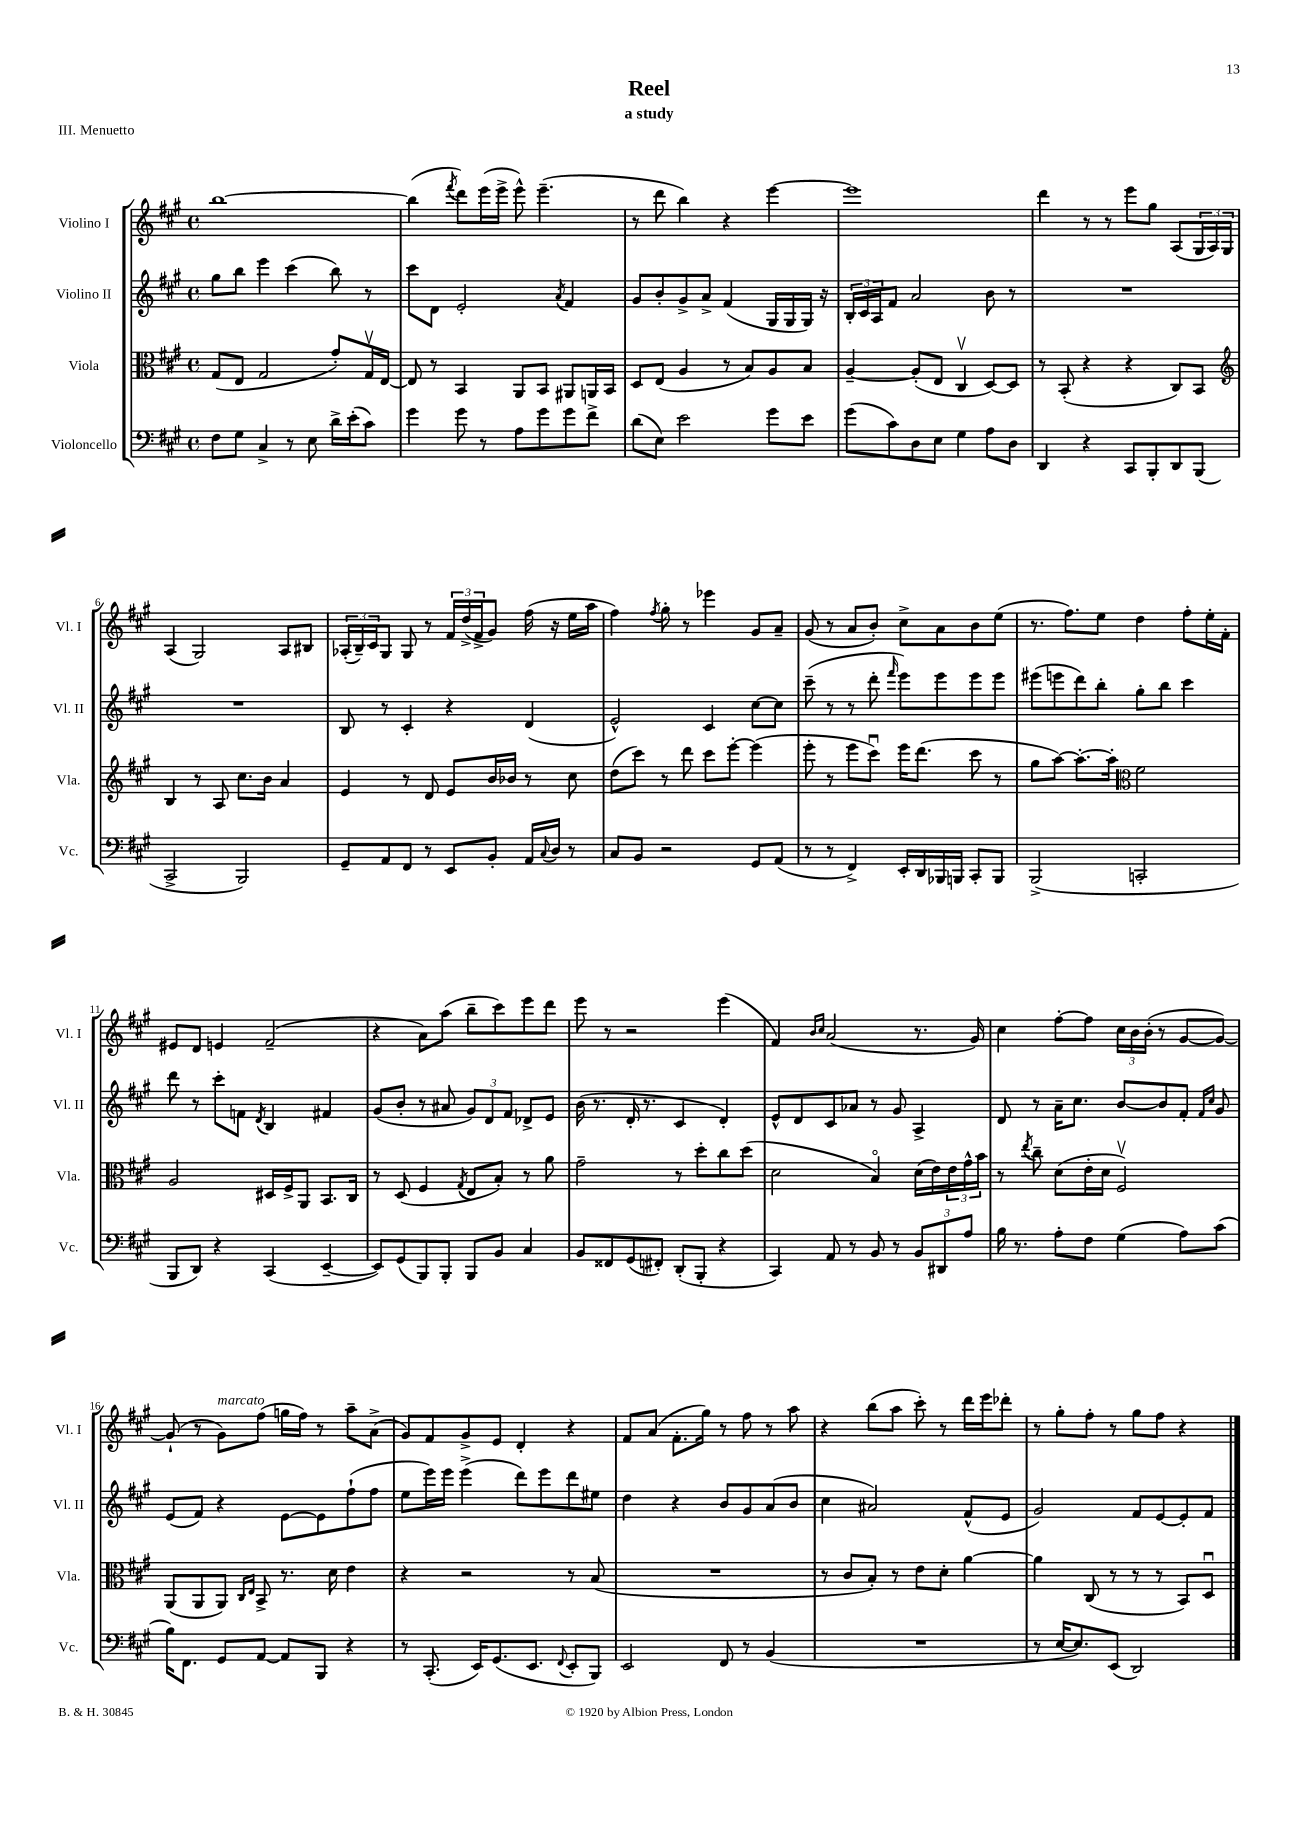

**kern	**kern	**kern	**kern
*part4	*part3	*part2	*part1
*staff4	*staff3	*staff2	*staff1
*I"Violoncello	*I"Viola	*I"Violino II	*I"Violino I
*I'Vc.	*I'Vla.	*I'Vl. II	*I'Vl. I
*clefF4	*clefC3	*clefG2	*clefG2
*k[f#c#g#]	*k[f#c#g#]	*k[f#c#g#]	*k[f#c#g#]
*M4/4	*M4/4	*M4/4	*M4/4
*met(c)	*met(c)	*met(c)	*met(c)
=1	=1	=1	=1
8F#\L	(8G#/L	8gg#\L	[1bb
8G#\J	8E/J	8bb\J	.
4C#^/	2G#/	4eee\	.
8r	.	(4ccc#\	.
8E\	.	.	.
16d^\LL	8g#'/L)	8bb\)	.
(16e'\J	.	.	.
8c#\J)	16G#v/L	8r	.
.	[16E/JJ	.	.
=2	=2	=2	=2
4g#\	8E/]	8ccc#\L	(4bb\]
.	8r	8d\J	.
.	.	.	8qfff#/
8g#\	4BB/	2e'/	8ddd\L)
8r	.	.	(16eee\L
.	.	.	16eee^\JJ
8A\L	8AA/L	.	8eee^^\)
8g#\	8BB/J	.	(4.eee~\
.	.	8qa/	.
8g#\	8AA#X/L	4f#/	.
8f#^\J	16AAn/L	.	.
.	16BB/JJ	.	.
=3	=3	=3	=3
(8d\L	8D/L	8g#/L	8r
8E\J)	(8E/J	8b'/	8ddd\
2e\	4A/	8g#^/	4bb\)
.	.	8a^/J	.
.	8r	(4f#/	4r
.	8B/L)	.	.
8g#\L	8A/	16G#/LL	[4eee\
.	.	16G#/	.
8e\J	8B/J	16G#/JJ)	.
.	.	16r	.
=4	=4	=4	=4
(8g#\L	[4A~/	24B'/LL	1eee]
.	.	24c#/	.
.	.	24A/J	.
8c#\)	.	8f#/J	.
8D\	(8A'/L]	2a/	.
8E\J	8E/J	.	.
4G#\	4C#v/	.	.
8A\L	[8D/L)	8b\	.
8D\J	8D/J]	8r	.
=5	=5	=5	=5
4DD/	8r	1r	4ddd\
.	(8BB'/	.	.
4r	4r	.	8r
.	.	.	8r
8CC#/L	4r	.	8eee\L
8BBB'/	.	.	8gg#\J
8DD/	8C#/L)	.	(8A/L
(8BBB/J	8BB/J	.	24G#/L
.	.	.	24A/)
.	.	.	24G#/JJ
!!LO:LB:g=z
=6	=6	=6	=6
*	*clefG2	*	*
2CC#^/	4B/	1r	(4A/
.	8r	.	2G#/)
.	8A/	.	.
2BBB/)	8.cc#\L	.	.
.	16b\Jk	.	.
.	4a/	.	8A/L
.	.	.	8B#X/J
=7	=7	=7	=7
8GG#~/L	4e/	8B/	(24A-X'/LL
.	.	.	24B~/)
.	.	.	24c#/J
8AA/	.	8r	8G#/J
8FF#/J	8r	4c#'/	8G#/
8r	8d/	.	8r
8EE/L	8e/L	4r	24f#/LL
.	.	.	(24dd^/
.	.	.	24f#^/J
8BB'/J	16b/L	.	8g#/J)
.	16b-X/JJ	.	.
16AA/LL	8r	(4d/	(16ff#\
8qqC#/	.	.	.
16D/JJ	.	.	16r
8r	8cc#\	.	16ee\LL
.	.	.	16aa\JJ
=8	=8	=8	=8
8C#/L	(8dd\L	2e^^/)	4ff#\)
8BB/J	8ccc#\J)	.	.
.	.	.	8qff#/
2r	8r	.	8gg#'\
.	8ddd\	.	8r
.	8ccc#\L	4c#/	4eee-X\
.	[8eee'\J	.	.
8GG#/L	(4eee\]	[8cc#\L	8g#/L
(8AA/J	.	8cc#\J]	8a~/J
=9	=9	=9	=9
8r	8eee'\	(8ccc#~\	(8g#/
8r	8r	8r	8r
4FF#^/)	8eee\L	8r	8a/L
.	8ccc#u\J)	8ddd'\	8b'/J)
.	.	16qqfff#/	.
16EE'/LL	16eee\KL	8eee\L)	8cc#^\L
16DD/	(8.ddd\J	.	.
16BBB-X/	.	8eee\	8a\
16BBBn/JJ	.	.	.
8CC#'/L	8ccc#\	8eee\	8b\
8BBB/J	8r	8eee\J	(8ee\J
=10	=10	=10	=10
(2BBB^/	8gg#\L	(8eee#X\L	8.r
.	[8aa\J)	8eeen\	.
.	.	.	8.ff#\L)
.	8.aa'\L_	8ddd\)	.
.	.	8bb'\J	8ee\J
.	16aa'\Jk]	.	.
*	*clefC3	*	*
2CCn'/	2f#\	8gg#'\L	4dd\
.	.	8bb\J	.
.	.	4ccc#\	8ff#'\L
.	.	.	16ee'\L
.	.	.	16f#'\JJ
!!LO:LB:g=z
=11	=11	=11	=11
8BBB/L	2A/	8ddd\	8e#X/L
8DD/J)	.	8r	8d/J
4r	.	8ccc#'\L	4en/
.	.	8fn\J	.
.	.	8qd/	.
(4CC#/	16D#X/LL	4B/	(2f#~/
.	16F#^/J	.	.
.	8AA/J	.	.
[4EE~/	8.BB/L	4f#X/	.
.	16C#/Jk	.	.
=12	=12	=12	=12
8EE/L])	8r	(8g#/L	4r
(8GG#/	(8D/	8b'/J	.
8BBB/)	4F#/	8r	8a\L)
8BBB'/J	.	8a#X/	(8aa\J
.	8qG#/	.	.
8BBB/L	8E/L	12g#/L)	8bb~\L
.	.	12d/	.
8BB/J	8B'/J)	.	8ccc#\)
.	.	12f#/J	.
4C#/	8r	8d-X^/L	8eee\
.	8a\	8e/J	8ddd\J
=13	=13	=13	=13
8BB/L	2g#~\	(16b\	8eee\
.	.	8.r	.
8FF##X/	.	.	8r
(8GG#/	.	16d'/	2r
.	.	8.r	.
8FF#X'/J)	.	.	.
(8DD'/L	8r	4c#/	.
8BBB'/J	8dd'\L	.	.
4r	8cc#\	4d'/)	(4eee\
.	(8dd\J	.	.
=14	=14	=14	=14
4CC#/)	2d\	8e^^/L	4f#/)
.	.	8d/	.
.	.	.	16qqb/LL
.	.	.	16qqcc#/JJ
8AA/	.	8c#/	(2a/
8r	.	8a-X/J	.
8BB/	4B/)	8r	.
8r	.	8g#/	.
12BB/L	(16d\LL	4A^/	8.r
.	16e\)	.	.
12DD#X/	.	.	.
.	24e\	.	.
12A/J	24g#^^\	.	.
.	.	.	16g#/)
.	24b\JJ	.	.
=15	=15	=15	=15
16B\	8r	8d/	4cc#\
8.r	.	.	.
.	8qee/	.	.
.	8cc#~\	8r	.
8A'\L	(8d\L	16a~\KL	[8ff#'\L
.	.	8.cc#\J	.
8F#\J	16e'\L	.	8ff#\J]
.	16d\JJ	.	.
(4G#\	2F#v/)	[8b/L	24cc#\LL
.	.	.	24b\
.	.	.	(24b'\JJ
.	.	8b/]	8r
8A\L)	.	8f#'/J	[8g#/L
.	.	16qqf#/LL	.
.	.	16qqcc#/JJ	.
(8c#\J	.	8g#/	8g#/J_)
!!LO:LB:g=z
=16	=16	=16	=16
16B\KL)	(8AA/L	(8e/L	(8g#`/]
8.FF#\J	.	.	.
.	8AA/	8f#/J)	8r
!	!	!	!LO:TX:a:i:t=marcato
8GG#/L	8AA/J)	4r	8g#\L)
.	16qqC#/LL	.	.
.	16qqE/JJ	.	.
[8AA/J	8BB^/	.	(8ff#\J
8AA/L]	8.r	[8e\L	16ggn\LL
.	.	.	16ff#\JJ)
8BBB/J	.	8e\]	8r
.	16d\	.	.
4r	4e\	(8ff#`\	8aa~\L
.	.	8ff#\J	(8a^\J
=17	=17	=17	=17
8r	4r	8ee\L	8g#/L)
(8.CC#'/	.	16eee\L)	8f#/
.	.	16eee\JJ	.
.	2r	(4eee^\	8g#^/
16EE/KL)	.	.	.
(8.GG#/	.	.	8e/J
.	.	8ddd\L)	4d'/
8.EE/J	.	.	.
.	.	8eee\	.
8qqFF#/	.	.	.
8EE'/L	8r	8ddd\	4r
8BBB/J)	(8B/	8ee#X\J	.
=18	=18	=18	=18
2EE/	1r	4dd\	8f#/L
.	.	.	(8a/J
.	.	4r	8.f#'\L
.	.	.	16gg#\Jk)
8FF#/	.	8b/L	8r
8r	.	8g#/	8ff#\
(4BB/	.	(8a/	8r
.	.	8b/J	8aa\
=19	=19	=19	=19
1r	8r	4cc#\	4r
.	8c#/L	.	.
.	8B'/J)	2a#X/)	(8bb\L
.	8r	.	8aa\J
.	8e\L	.	8ccc#'\)
.	8d'\J	.	8r
.	[4a\	(8f#^^/L	16ddd\LL
.	.	.	16eee\J
.	.	8e/J	8ddd-X'\J
=20	=20	=20	=20
8r	4a\]	2g#/)	8r
[16E/KL	.	.	8gg#'\L
8.E/])	.	.	.
.	(8C#/	.	8ff#'\J
(8EE/J	8r	.	8r
2DD/)	8r	8f#/L	8gg#\L
.	8r	[8e/	8ff#\J
.	8BB/L)	8e'/]	4r
.	8Du/J	8f#/J	.
==	==	==	==
*-	*-	*-	*-
